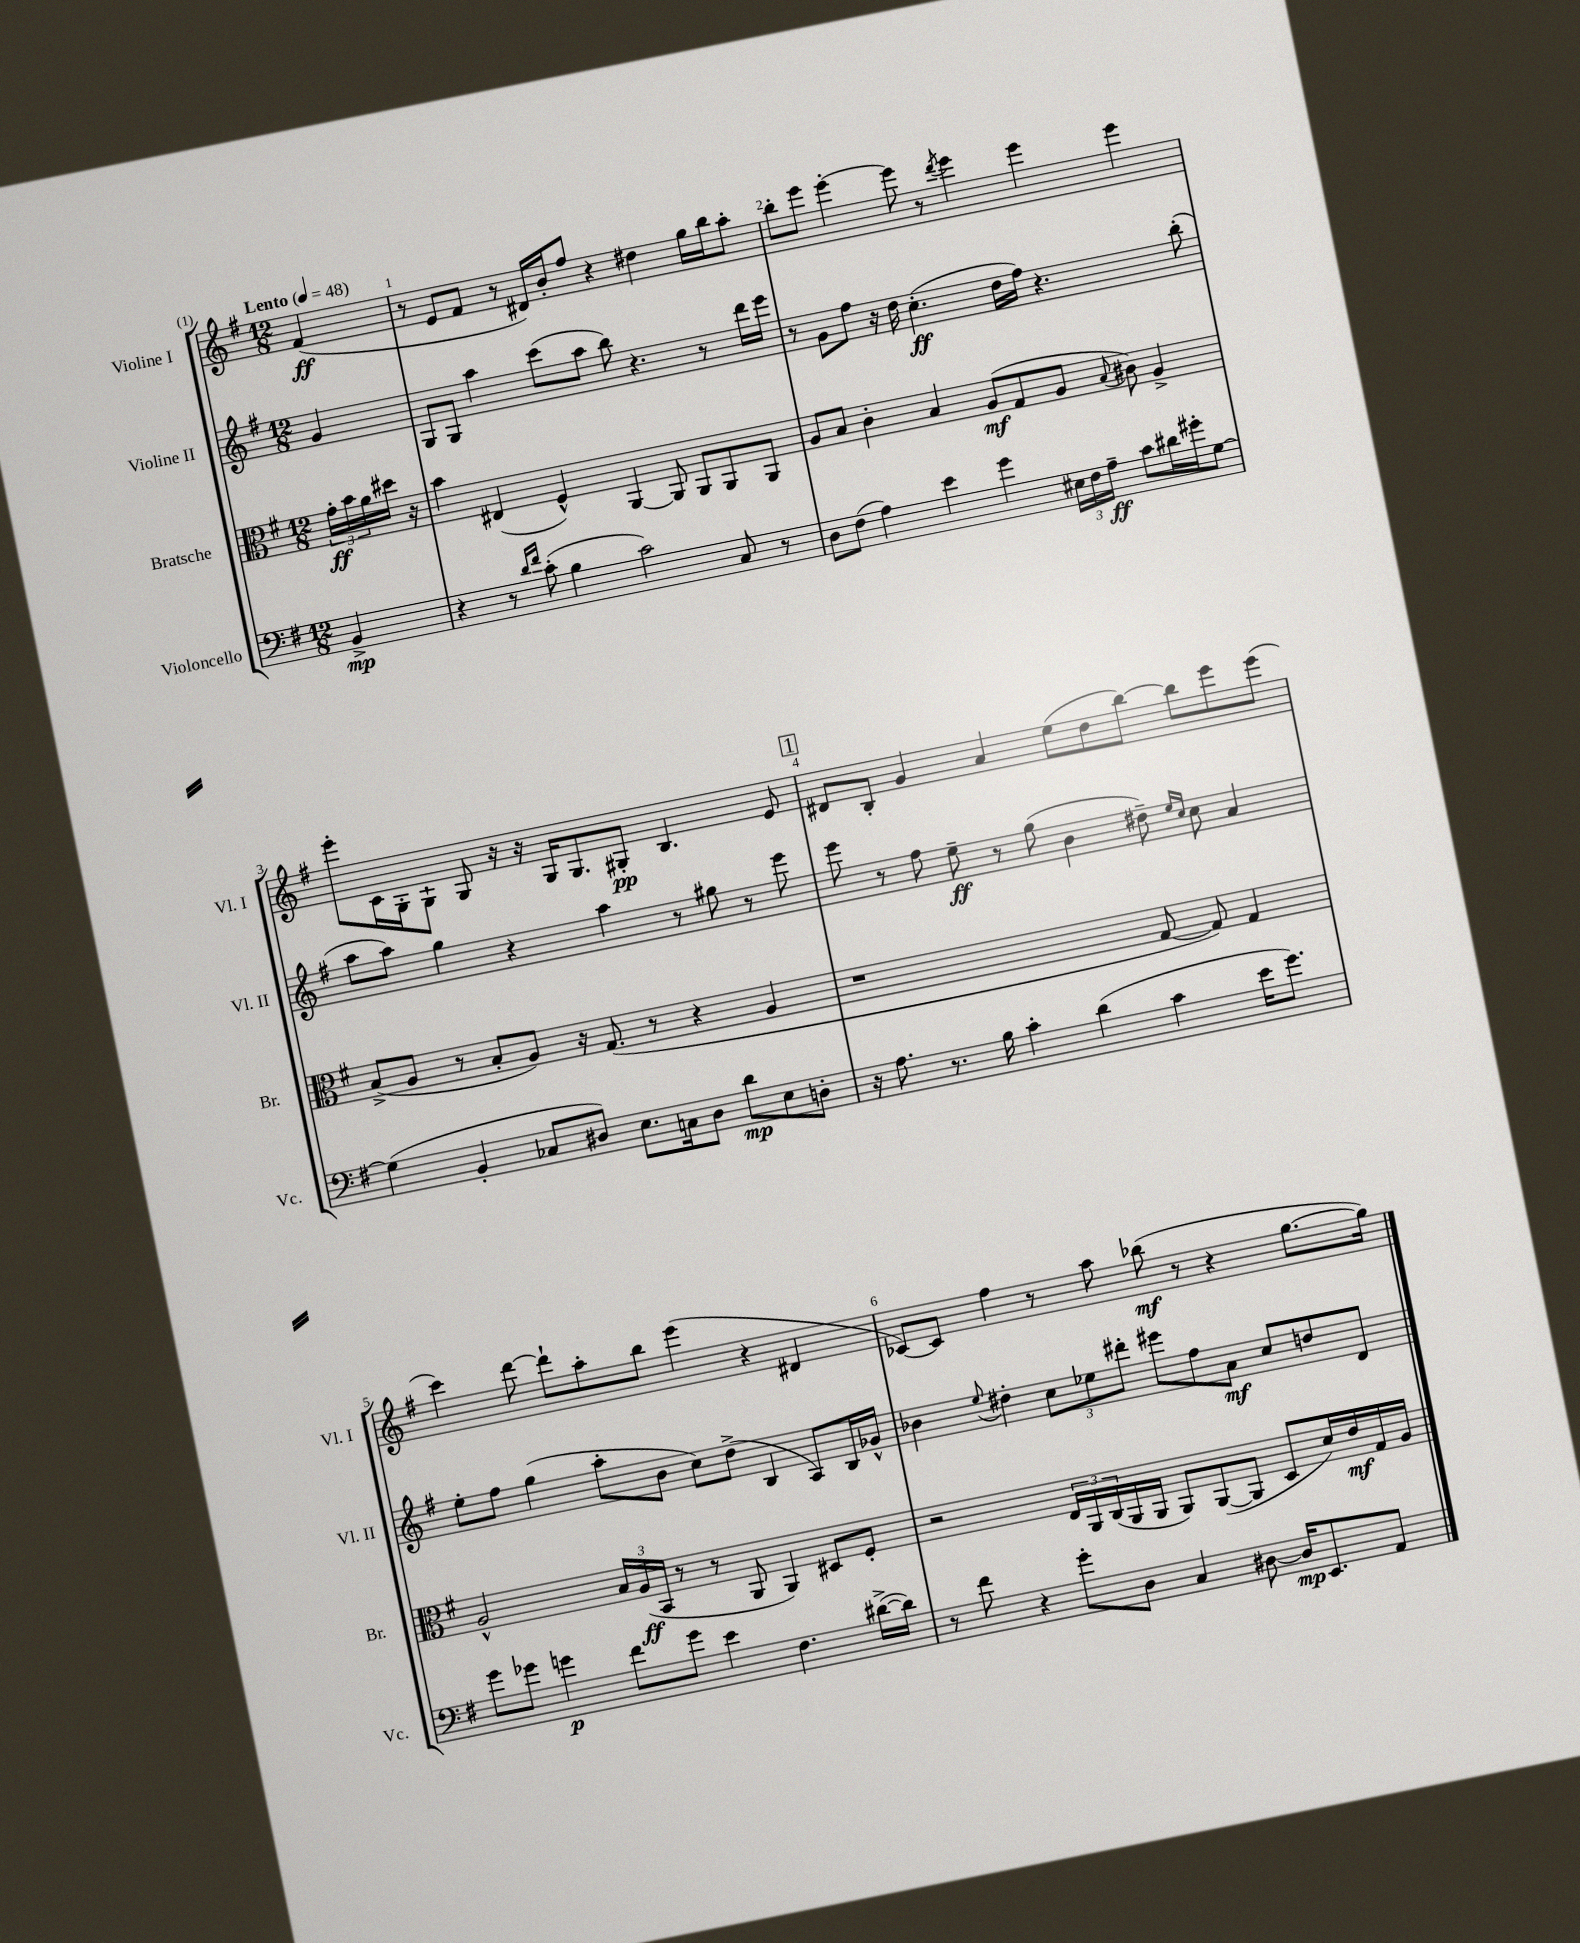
<<
\new StaffGroup <<
\new Staff = "s0" \with { instrumentName = "Violine I" shortInstrumentName = "Vl. I" } {
    \clef treble \key g \major \numericTimeSignature \time 12/8 \partial 4 \tempo "Lento" 4 = 48
    fis'4\ff( |
    r8 e'8 fis'8 r8 dis'16) b'16-. fis''8 r4 dis''4 g''16 b''16 a''8-. |
    b''8-. e'''8 e'''4~-. e'''8 r8 \acciaccatura { d'''8 } e'''4 e'''4 e'''4 |
    e'''8-. c'16 g16-. g8-! g8 r16 r16 g16 g8. gis8-.\pp b4. e'8 |
    \mark \markup { \box "1" } dis'8 b8-. g'4 a'4 e''8( d''8 b''8~) b''8 e'''8 e'''8( |
    c'''4) d'''8~ d'''8-! a''8-. b''8 e'''4( r4 dis'4 |
    ces'8~) ces'8 fis''4 r8 a''8 bes''8\mf( r8 r4 g''8.~ g''16) \bar "|." |
}
\new Staff = "s1" \with { instrumentName = "Violine II" shortInstrumentName = "Vl. II" } {
    \clef treble \key g \major \numericTimeSignature \time 12/8 \partial 4
    g'4 |
    g8 g8 a''4 c'''8( a''8 b''8) r4. r8 d'''16 e'''16 |
    r8 g'8 fis''8 r16 d''16 c''4.-.\ff( d''16 fis''16) r4. b''8-.( |
    a''8 a''8) g''4 r4 a''4 r8 gis''8 r8 e'''8 |
    \mark \markup { \box "1" } e'''8 r8 fis''8 e''8--\ff r8 g''8( b'4 dis''8--) \grace { e''16 c''16 } c''8 a'4 |
    e''8-. fis''8 g''4( a''8-. b'8 c''8) d''8->( b4 a8) b16 ges'16-^ |
    bes'4 \appoggiatura { e''8 } dis''4-. \tuplet 3/2 { c''8 ees''8 dis'''8-. } eis'''8 fis''8 a'8\mf c''8 d''8 d'8 \bar "|." |
}
\new Staff = "s2" \with { instrumentName = "Bratsche" shortInstrumentName = "Br." } {
    \clef alto \key g \major \numericTimeSignature \time 12/8 \partial 4
    \tuplet 3/2 { g'16-.\ff b'16 a'16 } dis''16 r16 |
    b'4 eis4( fis4-^) a,4~ a,8 a,8 a,8 a,8 |
    a8 b8 c'4-. b4 a8\mf( g8 a8 \appoggiatura { b8 } cis'8) a4-> |
    b8->( a8 r8 b8-. a8) r16 g8.( r8 r4 a4 |
    \mark \markup { \box "1" } r1 g8~ g8) g4 |
    a2-^ \tuplet 3/2 { b16 a16\ff( b,16 } r8 r8 a,8 a,4) dis8 fis8-. |
    r2 \tuplet 3/2 { e16 a,16 c16( } a,16 a,16 a,8) a,8~( a,8 d8 d'16) e'16\mf g16 a16 \bar "|." |
}
\new Staff = "s3" \with { instrumentName = "Violoncello" shortInstrumentName = "Vc." } {
    \clef bass \key g \major \numericTimeSignature \time 12/8 \partial 4
    b,4->\mp |
    r4 r8 \grace { d'16 fis'16 } c'8-.( b4 c'2) c8 r8 |
    d8 fis8( a4) e'4 g'4 \tuplet 3/2 { eis16 fis16 a16--\ff } c'8 dis'16 gis'16-. g8~ |
    g4( b,4-. ces8 dis8) e8. c16 dis8 d'8\mp e8 d8-. |
    \mark \markup { \box "1" } r16 a8. r8. b16 c'4-. d'4( c'4 e'16 g'8.) |
    g'8 ges'8 g'4\p fis'8 g'8 e'4 fis4. dis'16~->( dis'16) |
    r8 fis'8 r4 g'8-. d8 c4 dis8~ dis16\mp e,8. a,8 \bar "|." |
}
>>
>>
\layout { \context { \Score \override BarNumber.break-visibility = ##(#f #t #t) barNumberVisibility = #all-bar-numbers-visible } }
